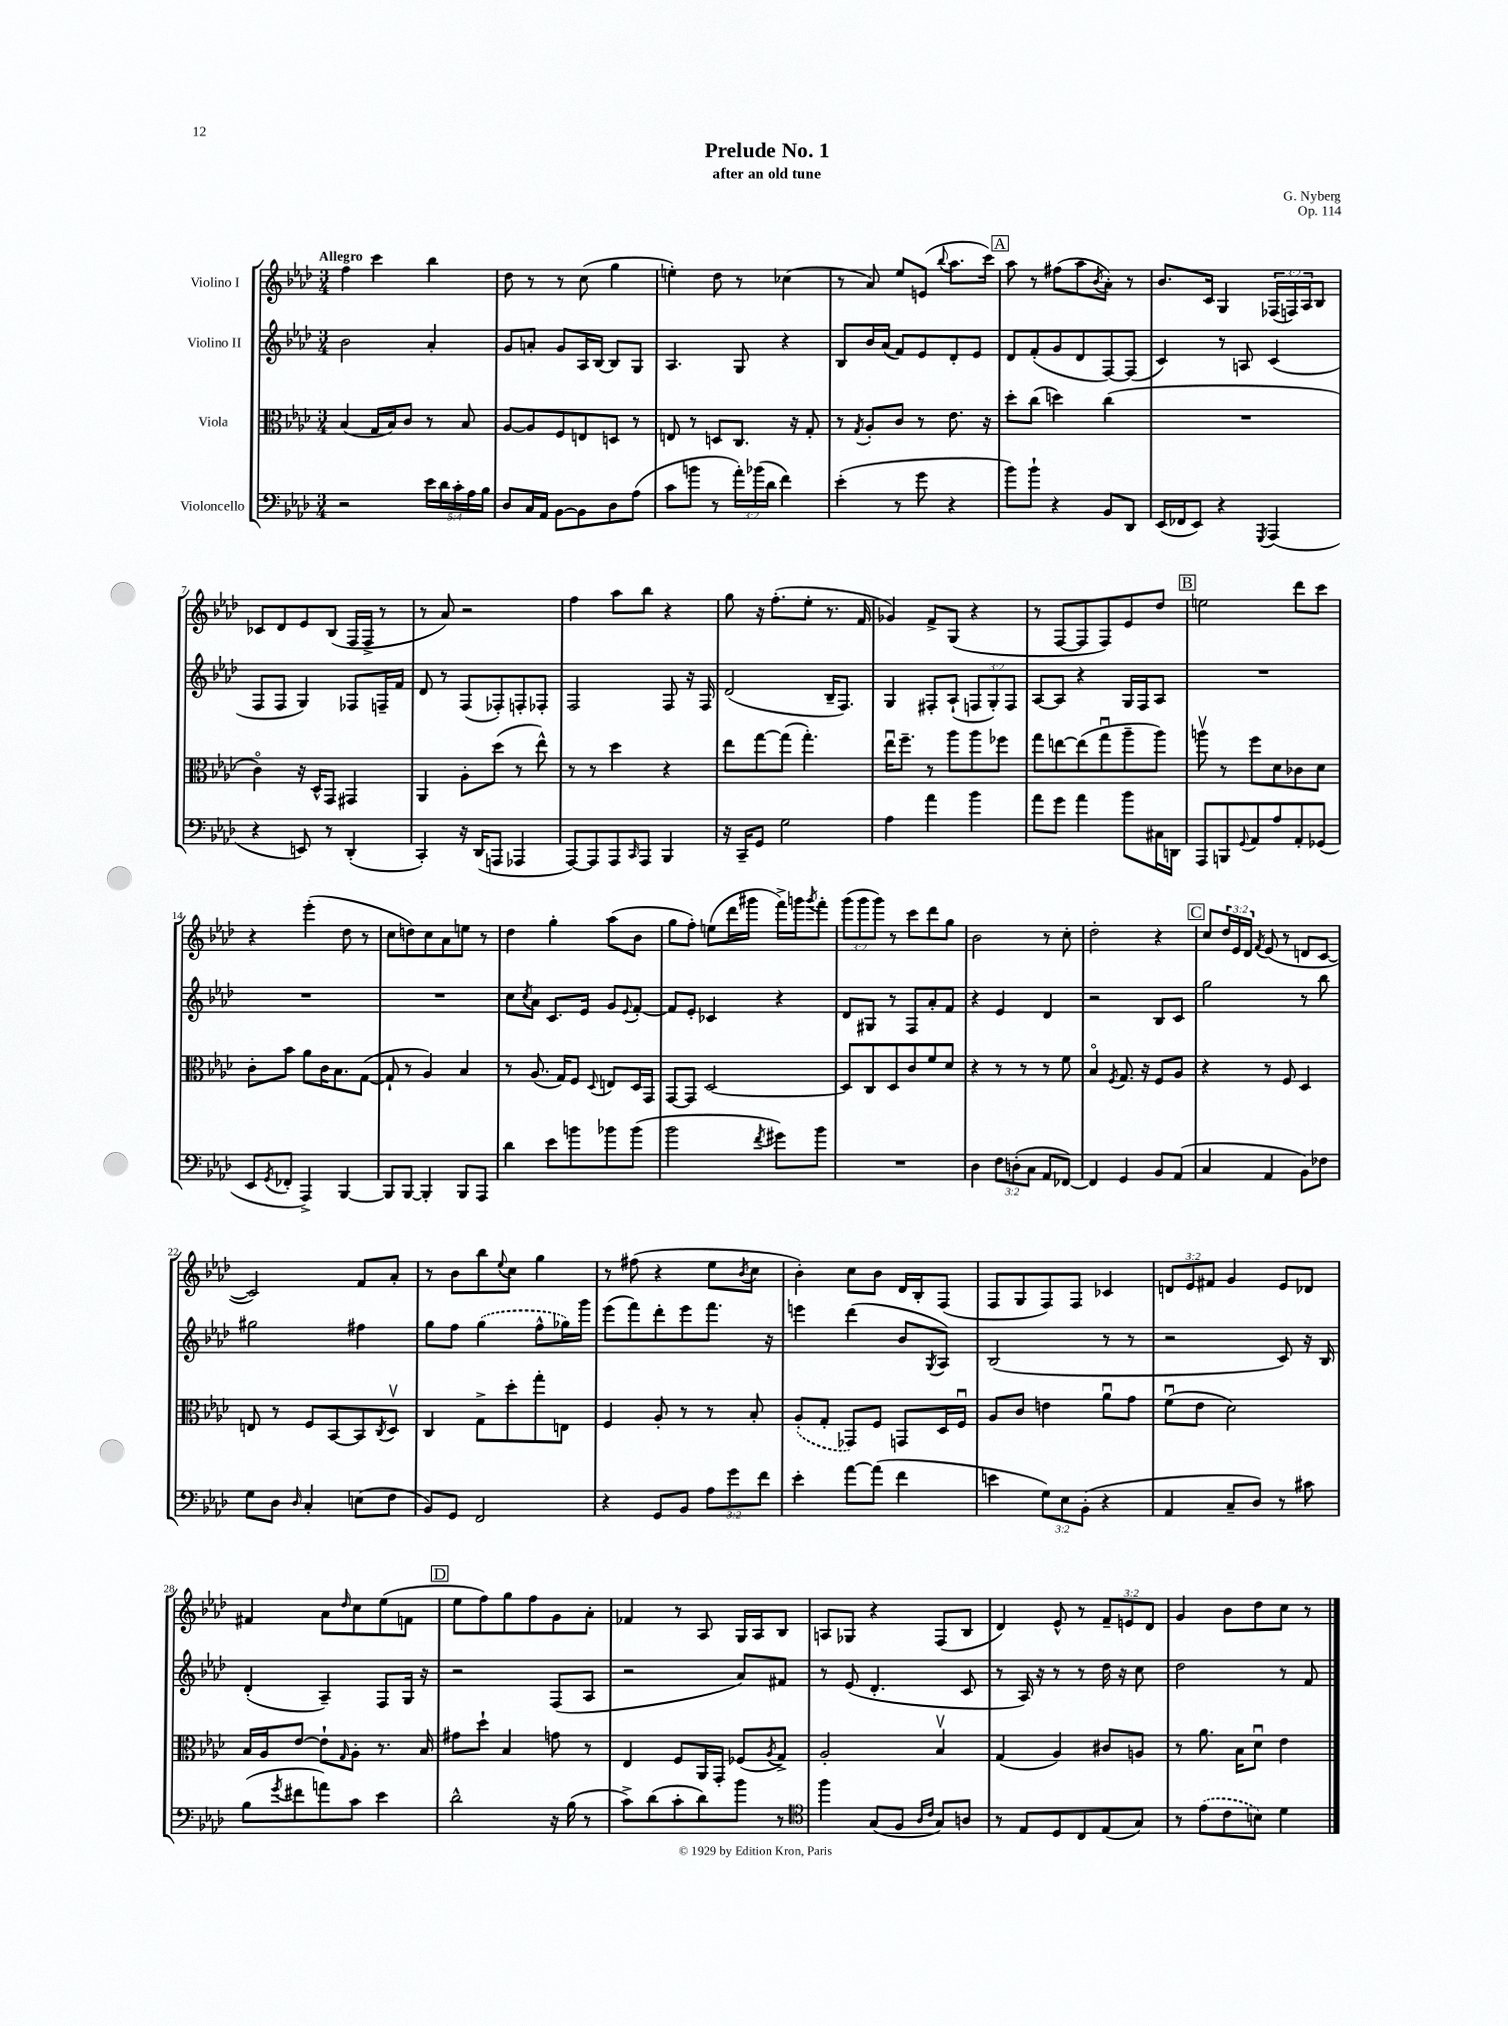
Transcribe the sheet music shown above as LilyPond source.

\header { title = "Prelude No. 1" composer = "G. Nyberg" subtitle = "after an old tune" opus = "Op. 114" }
<<
\new StaffGroup <<
\new Staff = "s0" \with { instrumentName = "Violino I" } {
    \clef treble \key aes \major \numericTimeSignature \time 3/4 \override Staff.TupletNumber.text = #tuplet-number::calc-fraction-text \tempo "Allegro"
    f''4 c'''4 bes''4 |
    des''8 r8 r8 c''8( g''4 |
    e''4-.) des''8 r8 ces''4( |
    r8 aes'8) ees''8 e'8( \appoggiatura { bes''8 } aes''8. c'''16) |
    \mark \markup { \box "A" } aes''8 r8 fis''8( aes''8 \acciaccatura { bes'8 } aes'8-.) r8 |
    bes'8. c'16 g4 \tuplet 3/2 { fes16( f16) aes16 } bes8 |
    ces'8 des'8 ees'8 bes8( f16 f16-> r8 |
    r8 aes'8) r2 |
    f''4 aes''8 bes''8 r4 |
    g''8 r16 f''8.-.( ees''8-. r8. f'16 |
    ges'4) f'8-> g8( r4 |
    r8 f8~ f8 f8) ees'8 des''8 |
    \mark \markup { \box "B" } e''2 des'''8 c'''8 |
    r4 ees'''4-.( des''8 r8 |
    c''8 d''8) c''8 aes'8 e''8 r8 |
    des''4 g''4-. aes''8( bes'8 |
    g''8 f''8-.) e''8( des'''16 gis'''16 f'''16->) g'''16 \acciaccatura { g'''8 } f'''8-. |
    \tuplet 3/2 { g'''8( g'''8 g'''8) } r8 c'''8 des'''8 g''8 |
    bes'2 r8 c''8-. |
    des''2-. r4 |
    \mark \markup { \box "C" } c''8 \tuplet 3/2 { des''16 ees'16 des'16 } \acciaccatura { f'8 } ees'8( r8 d'8 c'8~ |
    c'2) f'8 aes'8-. |
    r8 bes'8 bes''8 \appoggiatura { ees''8 } c''8 g''4 |
    r8 fis''8( r4 ees''8 \acciaccatura { bes'8 } c''8 |
    bes'4-.) c''8 bes'8 des'16 bes16-. f8( |
    f8 g8 f8) f8 ces'4 |
    \tuplet 3/2 { d'8 ees'8 fis'8 } g'4 ees'8 des'8 |
    fis'4 aes'8 \grace { des''16 } c''8 ees''8( f'8 |
    \mark \markup { \box "D" } ees''8 f''8) g''8 f''8 g'8 aes'8-. |
    fes'4 r8 aes8 g16 aes16 bes8 |
    a8 ges8 r4 f8( bes8 |
    des'4) ees'8-^ r8 \tuplet 3/2 { f'8-- e'8 des'8 } |
    g'4 bes'8 des''8 c''8 r8 \bar "|." |
}
\new Staff = "s1" \with { instrumentName = "Violino II" } {
    \clef treble \key aes \major \numericTimeSignature \time 3/4 \override Staff.TupletNumber.text = #tuplet-number::calc-fraction-text
    bes'2 aes'4-. |
    g'8 a'8-. g'8 aes16 bes16~ bes8 g8 |
    aes4. g8 r4 |
    bes8 bes'16 aes'16( f'8) ees'8 des'8-. ees'8 |
    \mark \markup { \box "A" } des'8 f'8-.( g'8 des'8 f8~) f8( |
    c'4) r8 a8 c'4( |
    f8 f8 g4) fes8 f16-- f'16 |
    des'8 r8 f8( fes8-.) f8-. fes8-. |
    f2 f8 r16 f16 |
    des'2( bes16-- f8.) |
    g4 fis8-. aes8-!( \tuplet 3/2 { f8 g8-.) f8 } |
    aes8~ aes8 r4 g16 f16 aes8 |
    \mark \markup { \box "B" } R2. |
    R2. |
    R2. |
    c''8 \acciaccatura { c''8 } aes'8 c'8. ees'16 g'8 \appoggiatura { ees'8 } f'8~-. |
    f'8 ees'8-. ces'4 r4 |
    des'8 gis8 r8 f8 aes'8-. f'8 |
    r4 ees'4 des'4 |
    r2 bes8 c'8 |
    \mark \markup { \box "C" } g''2 r8 bes''8 |
    gis''2 fis''4 |
    g''8 f''8 \once \slurDashed g''4( f''8-^ ges''16) g'''16 |
    ees'''8( f'''8) des'''8-. ees'''8 f'''8. r16 |
    e'''4 des'''4( bes'8 \acciaccatura { g8 } aes8) |
    bes2( r8 r8 |
    r2 c'8) r16 bes16 |
    des'4-.( aes4--) f8 g16 r16 |
    \mark \markup { \box "D" } r2 f8( aes8 |
    r2 aes'8) fis'8 |
    r8 ees'8( des'4.-. c'8 |
    r8 aes16) r16 r8 r8 des''16 r16 c''8 |
    des''2 r8 f'8 \bar "|." |
}
\new Staff = "s2" \with { instrumentName = "Viola" } {
    \clef alto \key aes \major \numericTimeSignature \time 3/4
    bes4( g16 bes16) c'8 r8 bes8 |
    aes8~ aes8 f8 e8 d8 r8 |
    e8 r8 d8 c8. r16 g8-. |
    r8 \acciaccatura { g8 } aes8-. c'8 r8 ees'8. r16 |
    \mark \markup { \box "A" } des''8-. c''8( d''4) c''4( |
    R2. |
    c'4\flageolet) r16 des16-^ g,8 gis,4 |
    aes,4 aes8-. des''8( r8 ees''8-^) |
    r8 r8 des''4 r4 |
    ees''8 g''8~ g''8( g''4.-.) |
    ees''16\downbow f''8.-- r8 aes''8 aes''8 fes''8 |
    g''8 e''8~ e''8( g''8\downbow aes''8-- aes''8) |
    \mark \markup { \box "B" } a''8\upbow r8 f''8 des'8 ces'8 des'8 |
    c'8-. bes'8 aes'8 c'16 bes8. g8~( |
    g8-! r8 aes4) bes4 |
    r8 aes8.( g16) f8 \appoggiatura { des8 } e8 des16 g,16 |
    g,8~ g,8 des2~ |
    des8 c8 des8 c'8 f'8 des'8 |
    r4 r8 r8 r8 f'8 |
    bes4\flageolet \acciaccatura { f8 } g8. r16 f8 aes8 |
    \mark \markup { \box "C" } r4 r8 f8 des4 |
    e8 r8 f8 bes,8~ bes,8 \acciaccatura { c8 } des8\upbow |
    c4 g8-> des''8-. g''8-. e8 |
    f4 aes8-. r8 r8 bes8-. |
    \once \slurDashed aes8-.( g8-. ges,8) f8 g,8 des16 f16\downbow |
    aes8 c'8 e'4 aes'8\downbow g'8 |
    f'8\downbow( ees'8 des'2) |
    bes16 aes16 ees'8~ ees'8-! \grace { g16 } aes8-. r8. bes16 |
    \mark \markup { \box "D" } gis'8 des''8-! bes4 g'8 r8 |
    ees4 f8 aes,16 g,16-. fes8( \acciaccatura { aes8 } g8->) |
    aes2-. bes4\upbow |
    g4( aes4) cis'8 a8 |
    r8 aes'8. bes16 des'8\downbow ees'4 \bar "|." |
}
\new Staff = "s3" \with { instrumentName = "Violoncello" } {
    \clef bass \key aes \major \numericTimeSignature \time 3/4 \override Staff.TupletNumber.text = #tuplet-number::calc-fraction-text
    r2 \tuplet 5/4 { ees'16 des'16 c'16-. aes16 bes16 } |
    des8 c16 aes,16 bes,8~ bes,8 des8 aes8( |
    c'8 b'8 r8 \tuplet 3/2 { aes'16-.) bes'16( des'16 } f'4) |
    ees'4-.( r8 g'8 r4 |
    \mark \markup { \box "A" } bes'8) bes'8-! r4 bes,8 des,8 |
    ees,16( fes,16 ees,8) r4 \acciaccatura { g,,8 } aes,,4( |
    r4 e,8) r8 des,4-.( |
    c,4-.) r16 des,16( a,,8 aes,,4 |
    aes,,8~) aes,,8 aes,,8 \grace { c,16 } aes,,8 bes,,4 |
    r16 c,16-- g,8 g2 |
    aes4 aes'4 bes'4 |
    aes'8 g'8 aes'4 bes'8 cis16 d,16 |
    \mark \markup { \box "B" } aes,,8 b,,8 \appoggiatura { g,8 } aes,8 aes8 aes,8-. ges,8( |
    ees,8 \acciaccatura { g,8 } fes,8-. aes,,4->) bes,,4~ |
    bes,,8 bes,,8~ bes,,4-. bes,,8 aes,,8 |
    des'4 ees'8 b'8 bes'8 bes'8( |
    bes'2 \acciaccatura { f'8 } gis'8) bes'8 |
    R2. |
    des4 \tuplet 3/2 { f8 d8-.( c8 } aes,8 fes,8~) |
    fes,4 g,4 bes,8 aes,8( |
    \mark \markup { \box "C" } c4 aes,4 bes,8) fes8 |
    g8 des8 \grace { des16 } c4-. e8( f8 |
    bes,8) g,8 f,2 |
    r4 g,8 bes,8 \tuplet 3/2 { aes8 g'8 f'8 } |
    ees'4-. aes'8~ aes'8( f'4 |
    e'4 \tuplet 3/2 { g8) ees8 bes,8-.( } r4 |
    aes,4 c8-- des8) r8 cis'8 |
    bes8( \acciaccatura { g'8 } fis'8 a'8) c'8 ees'4 |
    \mark \markup { \box "D" } des'2-^ r16 bes16( r8 |
    c'8->) des'8( c'8-. des'8) bes'8 r8 |
    \clef tenor f''4 g8( f8 \grace { aes16 c'16 } g8) a8 |
    r8 ees8 des8 c8 ees8( g8) |
    r8 \once \slurDashed ees'8( c'8 b8) des'4 \bar "|." |
}
>>
>>
